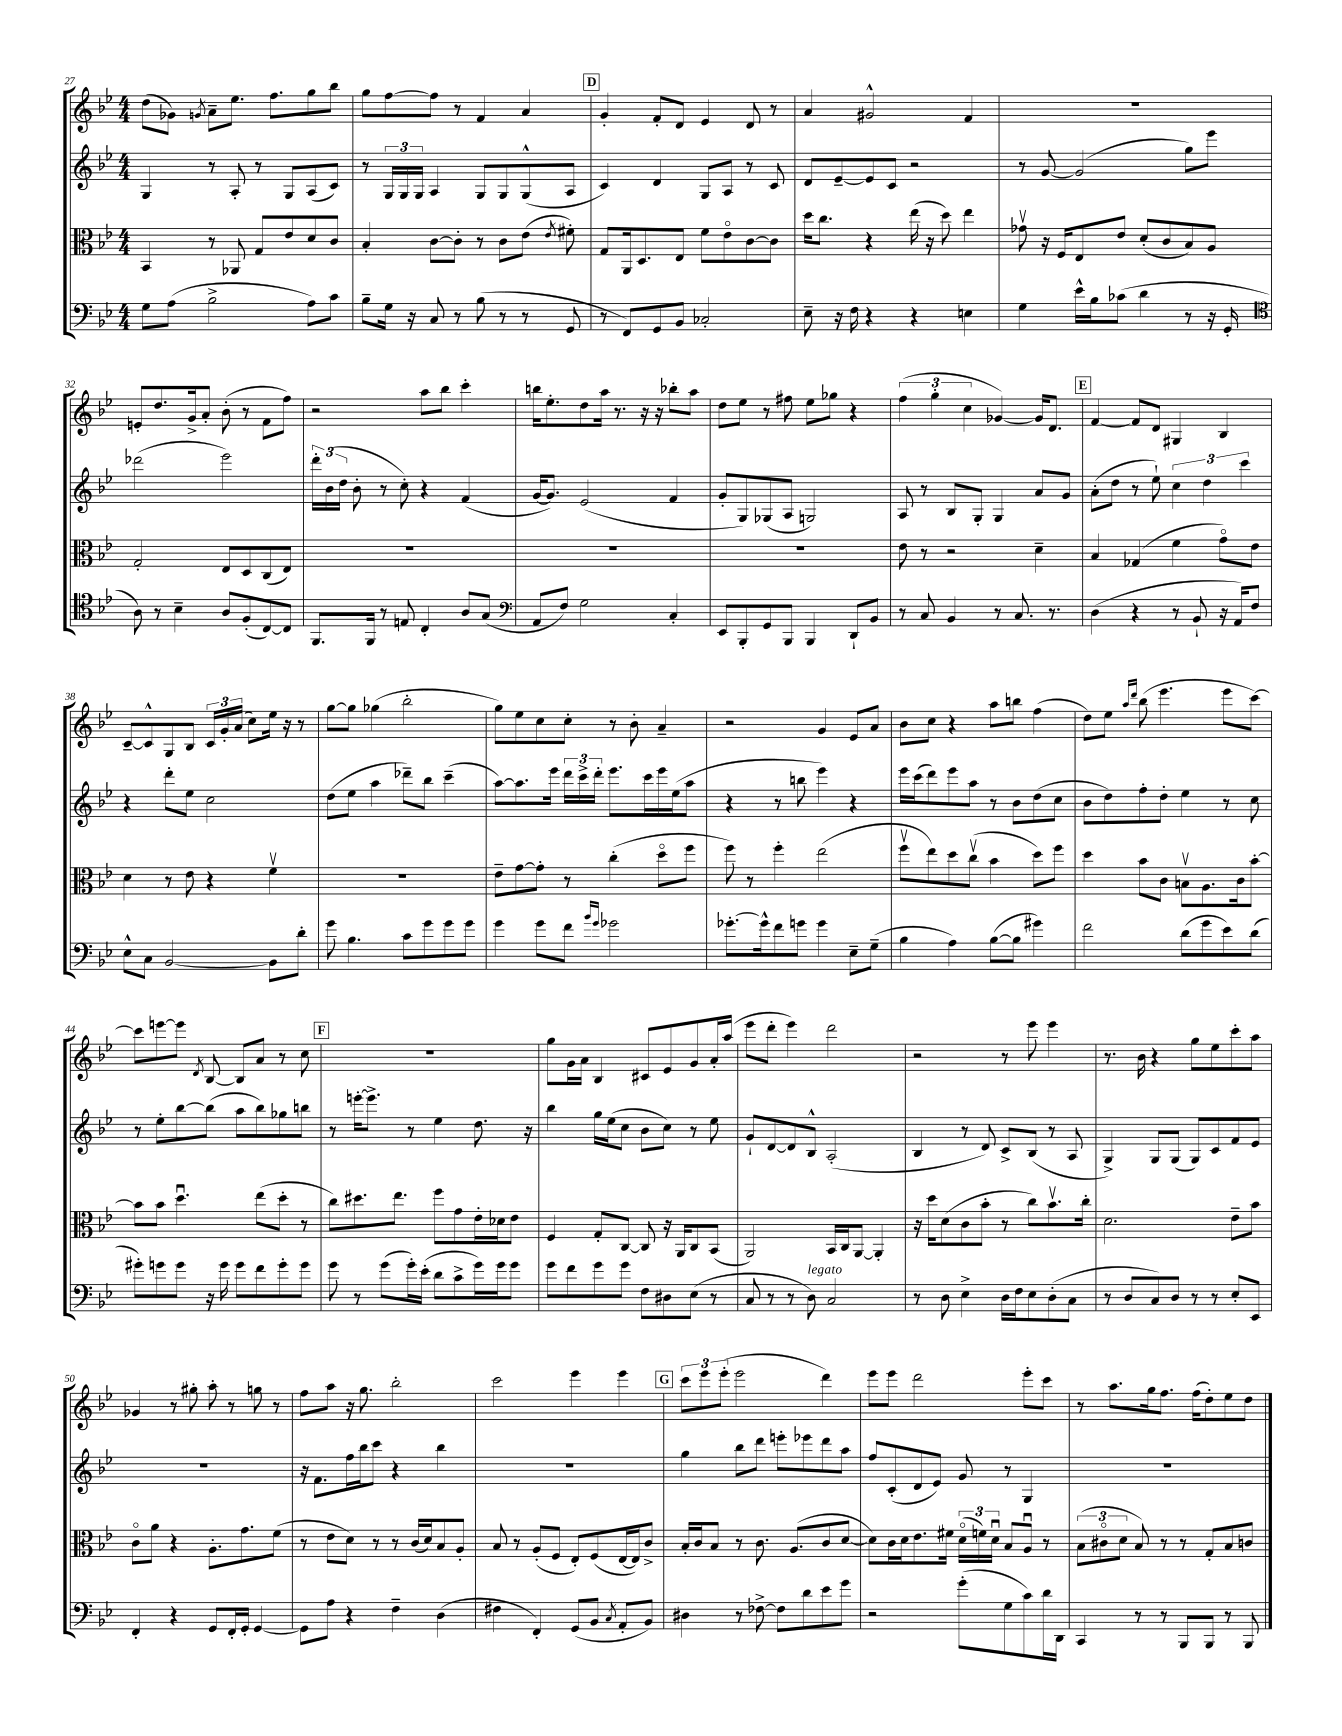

**kern	**kern	**kern	**kern
*part4	*part3	*part2	*part1
*staff4	*staff3	*staff2	*staff1
*clefF4	*clefC3	*clefG2	*clefG2
*k[b-e-]	*k[b-e-]	*k[b-e-]	*k[b-e-]
*M4/4	*M4/4	*M4/4	*M4/4
=27	=27	=27	=27
8G\L	4BB-/	4G/	(8dd\L
(8A\J	.	.	8g-X\J)
.	.	.	8qgn/
2B-^\	8r	8r	8a~\L
.	8AA-X/	8A'/	8.ee-\J
.	8G/L	8r	.
.	.	.	8.ff\L
.	8e-/	8G/L	.
8A\L)	8d/	(8A/	8gg\
8c\J	8c/J	8c/J)	8bb-\J
=28	=28	=28	=28
8B-~\L	4B-'/	8r	8gg\L
16G\Jk	.	24G/LL	[8ff\
.	.	24G/	.
16r	.	.	.
.	.	24G/JJ	.
8C/	[8c\L	4A/	8ff\J]
8r	8c'\J]	.	8r
(8B-\	8r	8G/L	4f/
8r	8c\L	8G/	.
8r	(8e-\J	(8G^^/	4a/
.	8qe-/	.	.
8GG/	8f#X'\)	8A/J	.
!!LO:REH:place=s1:t=D
=29	=29	=29	=29
8r	8G/L	4c/)	4g'/
8FF/L)	16AA/k	.	.
.	8.D/	.	.
8GG/	.	4d/	8f'/L
8BB-/J	8E-/J	.	8d/J
2C-X'/	8f\L	8G/L	4e-/
.	8e-\	8A/J	.
.	[8c\	8r	8d/
.	8c\J]	8c/	8r
=30	=30	=30	=30
8E-~\	16dd\KL	8d/L	4a/
.	8.cc\J	.	.
16r	.	[8e-~/	.
16F\	.	.	.
4r	4r	8e-/]	2g#X^^/
.	.	8c/J	.
4r	(16ee-\	2r	.
.	16r	.	.
.	8dd\)	.	.
4En\	4ee-\	.	4f/
=31	=31	=31	=31
4G\	8g-Xv\	8r	1r
.	16r	[8g/	.
.	16F/KL	.	.
16e-^^\LL	8E-/	(2g/]	.
16B-\J	.	.	.
(8c-X\J	8e-/J	.	.
4d\	(8d'/L	.	.
.	8c/	.	.
8r	8B-/)	8gg\L)	.
16r	8A/J	8eee-\J	.
16GG'/	.	.	.
!!LO:LB:g=z
=32	=32	=32	=32
*clefC4	*	*	*
8A\)	2G'/	(2ddd-X\	8en'/L
8r	.	.	8.dd/
4B-~\	.	.	.
.	.	.	16g^/k
.	.	.	8a'/J
8A/L	8E-/L	2eee-\)	(8b-'\
(8F'/	8D/	.	8r
[8C/)	(8C/	.	8f\L
8C/J]	8E-/J)	.	8ff\J)
=33	=33	=33	=33
8.FF/L	1r	24ddd'\LL	2r
.	.	(24b-\	.
.	.	24dd\JJ	.
.	.	8b-'\	.
16FF/Jk	.	.	.
8r	.	8r	.
8En/	.	8cc'\)	.
4C'/	.	4r	8aa\L
.	.	.	8bb-\J
8A/L	.	(4f/	4ccc'\
(8G/J	.	.	.
=34	=34	=34	=34
*clefF4	*	*	*
8AA/L	1r	[16g/KL	16bbn\KL
.	.	8.g/J])	8.ee-'\
8F/J)	.	.	.
2G\	.	(2e-/	8dd\
.	.	.	16aa\Jk
.	.	.	8.r
.	.	.	16r
.	.	.	16r
4C'/	.	4f/	8bb-X'\L
.	.	.	8aa\J
=35	=35	=35	=35
8EE-/L	1r	8g'/L	8dd\L
8BBB-'/	.	8G/)	8ee-\J
8GG/	.	(8G-X/	8r
8BBB-/J	.	8A/J	8ff#X\
4BBB-/	.	2Gn/)	8ee-\L
.	.	.	8gg-X\J
8DD`/L	.	.	4r
8BB-/J	.	.	.
=36	=36	=36	=36
8r	8e-\	8A/	(6ff\
8C/	8r	8r	.
.	.	.	6gg'\
4BB-/	2r	8B-/L	.
.	.	.	6cc\
.	.	8G'/J	.
8r	.	4G/	[4g-X/)
8.C/	.	.	.
.	4d~\	8a/L	16g-/KL]
8.r	.	.	8.d/J
.	.	8g/J	.
!!LO:REH:place=s1:t=E
=37	=37	=37	=37
(4D\	4B-/	(8a'\L	[4f/
.	.	8dd\J	.
4r	(4G-X/	8r	8f/L]
.	.	8ee-`\)	8d/J
8r	4f\	6cc\	4G#X/
8BB-`/	.	.	.
.	.	6dd\	.
16r	8g\L)	.	4B-/
16AA/KL)	.	.	.
.	.	6ccc\	.
8F/J	8e-\J	.	.
!!LO:LB:g=z
=38	=38	=38	=38
8E-^^\L	4d\	4r	[8c~/L
8C\J	.	.	8c^^/]
[2BB-/	8r	8ddd'\L	8G/
.	8e-\	8ee-\J	8B-/J
.	4r	2cc\	24c/LL
.	.	.	24g'/
.	.	.	(24a/JJ
.	.	.	8cc\L)
8BB-\L]	4fv\	.	16ee-\Jk
.	.	.	16r
8d'\J	.	.	8r
=39	=39	=39	=39
8g\	1r	(8dd\L	[8gg\L
4.B-\	.	8ee-\J	8gg\J]
.	.	4aa\	(4gg-X\
8c\L	.	8ddd-X~\L)	2bb-'\
8g\	.	8bb-\J	.
8g\	.	(4ccc~\	.
8g\J	.	.	.
=40	=40	=40	=40
4g\	8e-~\L	[8aa\L)	8gg\L)
.	[8g\	8.aa\]	8ee-\
8g\L	8g'\J]	.	8cc\
.	.	16eee-\Jk	.
8f\J	8r	24ddd\LL	8cc'\J
.	.	24ccc^\	.
.	.	24ddd'\JJ	.
16qqb-/LL	.	.	.
16qqg/JJ	.	.	.
2g-X\	(4cc'\	8.eee-\L	8r
.	.	.	8b-'\
.	.	16ccc\L	.
.	8dd\L	16eee-\	4a~/
.	.	(16ee-\J	.
.	8ff\J	8aa\J	.
=41	=41	=41	=41
[8.g-X'\L	8ff\)	4r	2r
.	8r	.	.
16g-^^\k]	.	.	.
8f\	4ff'\	8r	.
8gn\J	.	8bbn\	.
4g\	(2ee-\	4eee-\)	4g/
8E-~\L	.	4r	8e-/L
(8G~\J	.	.	8a/J
=42	=42	=42	=42
4B-\	8ffv\L	16eee-\LL	8b-\L
.	.	(16ccc\J	.
.	8ee-\)	8ddd\)	8cc\J
4A\)	8dd\	8eee-\	4r
.	(8ccv\J	8aa\J	.
([8B-\L	4b-\	8r	8aa\L
8B-\J]	.	8b-\L	8bbn\J
4g#X\)	8dd\L)	(8dd\	(4ff\
.	8ff\J	8cc\J	.
=43	=43	=43	=43
2f\	4dd\	8b-\L	8dd\L)
.	.	8dd\)	8ee-\J
.	.	.	16qqaa/LL
.	.	.	16qqddd/JJ
.	8b-\L	8ff'\	(8bb-\
.	8c\J	8dd'\J	4.eee-\
(8d\L	8Bnv\L	4ee-\	.
8g\	8.A\	.	.
8e-\)	.	8r	8eee-\L
.	16c\k	.	.
(8d\J	[8b-'\J	8cc\	[8ccc\J)
!!LO:LB:g=z
=44	=44	=44	=44
8g#X'\L)	8b-\L]	8r	8ccc\L]
8gn\	8b-\J	8ee-'\L	[8eeen\
8g\J	4.ddu\	[8bb-\	8eee\J]
.	.	.	8qd/
16r	.	(8bb-\J]	[8B-/
16g\	.	.	.
8g\L	.	8aa\L	8B-/L]
8f\	(8ee-\L	8bb-\)	8a/J
8g'\	8dd'\J	8gg-X\	8r
8g\J	8r	8bbn\J	8cc\
!!LO:REH:place=s1:t=F
=45	=45	=45	=45
8g\	8cc\L)	8r	1r
8r	8.dd#X\	[16eeen'\KL	.
.	.	8.eee^\J]	.
(8g\L	.	.	.
.	8.ee-\J	.	.
16g'\L)	.	8r	.
(16e-'\JJ	.	.	.
8d\L	8ff\L	4ee-\	.
8c^\	8g\	.	.
16g\L)	16e-'\L	8.dd\	.
16g\J	16d-X\J	.	.
8g\J	8e-\J	.	.
.	.	16r	.
=46	=46	=46	=46
8g\L	4F/	4bb-\	8gg\L
8f\	.	.	16g\L
.	.	.	16a\JJ
8g\	8G'/L	16gg\LL	4B-/
.	.	(16ee-\J	.
8g\J	[8C/J	8cc\J	.
8F\L	8C/]	8b-\L	8c#X/L
8D#X\	16r	8cc\J)	8e-/
.	16AA/KL	.	.
(8E-\J	8C/	8r	8g/
8r	(8BB-/J	8ee-\	16a'/L
.	.	.	(16aa/JJ
=47	=47	=47	=47
8C/	2AA/)	8g`/L	8eee-\L
8r	.	[8d/	8ddd'\J
8r	.	8d/]	4eee-\)
!LO:TX:a:i:t=legato	!	!	!
8D\)	.	8B-^^/J	.
2C/	16BB-/LL	(2A'/	2ddd\
.	16C/J	.	.
.	[8AA/J	.	.
.	4AA'/]	.	.
=48	=48	=48	=48
8r	16r	4B-/	2r
.	16dd\KL	.	.
8D\	(8d\	.	.
4E-^\	8c\	8r	.
.	8b-'\J	8d/)	.
16D\LL	8r	8c^/L	8r
16F\J	.	.	.
8E-\	8cc\L)	(8B-/J	8eee-\
(8D'\	8.b-v\	8r	4eee-\
8C\J	.	8A/	.
.	16cc'\Jk	.	.
=49	=49	=49	=49
8r	2.d\	4G^/)	8.r
8D/L	.	.	.
.	.	.	16b-\
8C/)	.	8G/L	4r
8D/J	.	(8G/J	.
8r	.	8G/L)	8gg\L
8r	.	8c/	8ee-\
8E-'/L	8e-~\L	8f/	8ccc'\
8EE-/J	8b-\J	8e-/J	8aa\J
!!LO:LB:g=z
=50	=50	=50	=50
4FF'/	8c\L	1r	4g-X/
.	8a\J	.	.
4r	4r	.	8r
.	.	.	8gg#X'\
8GG/L	8.A'\L	.	8aa'\
16FF'/L	.	.	8r
16GG'/JJ	8.g\	.	.
[4GG/	.	.	8ggn\
.	(8f\J	.	8r
=51	=51	=51	=51
8GG\L]	8r	16r	8ff\L
.	.	8.f\L	.
8A\J	8e-\L	.	8aa\J
4r	8d\J)	16ff\L	16r
.	.	16bb-\J	8.gg\
.	8r	8ccc\J	.
4F~\	8r	4r	2bb-'\
.	(16c/LL	.	.
.	16d/J)	.	.
(4D\	8B-/	4bb-\	.
.	8A'/J	.	.
=52	=52	=52	=52
4F#X\	8B-/	1r	2ccc\
.	8r	.	.
4FF'/)	(8A'/L	.	.
.	8F/J	.	.
(8GG/L	8E-'/L)	.	4eee-\
8BB-/J	(8F/	.	.
8qC/	.	.	.
8AA'/L	[16E-/L	.	4eee-\
.	16E-/J])	.	.
8BB-/J)	8c^/J	.	.
!!LO:REH:place=s1:t=G
=53	=53	=53	=53
4D#X\	16B-'/LL	4gg\	12ccc\L
.	16c/J	.	.
.	.	.	12eee-\
.	8B-/J	.	.
.	.	.	(12eee-'\J
8r	8r	8bb-\L	2eee-\
[8F-X^\	8.c\	8ddd\J	.
8F-\L]	.	8eeen'\L	.
.	(8.A/L	.	.
8d\	.	8eee-X\	.
8e-\	8c/	8ddd\	4ddd\)
8g\J	[8d/J	8aa\J	.
=54	=54	=54	=54
2r	8d\L])	8ff/L	8eee-\L
.	16c\L	(8c'/	8eee-\J
.	16d\J	.	.
.	8.e-\	8d/	2ddd\
.	.	8e-/J)	.
.	16f#X\Jk	.	.
(8g'\L	(24d\LL	8g/	.
.	24fn\)	.	.
.	24du\JJ	.	.
8G\	8B-/L	8r	.
8c\)	8Au/J	4G/	8eee-'\L
16d\L	8r	.	8ccc\J
16DD\JJ	.	.	.
=55	=55	=55	=55
4CC/	(12B-\L	1r	8r
.	12c#X\	.	.
.	.	.	8.aa\L
.	12d\J	.	.
8r	8B-/)	.	.
.	.	.	16gg\k
8r	8r	.	8.ff\J
8BBB-/L	8r	.	.
.	.	.	(16ff\KL
8BBB-/J	8G'/L	.	8dd'\)
8r	8B-/	.	8ee-\
8BBB-/	8cn/J	.	8dd\J
==	==	==	==
*-	*-	*-	*-
